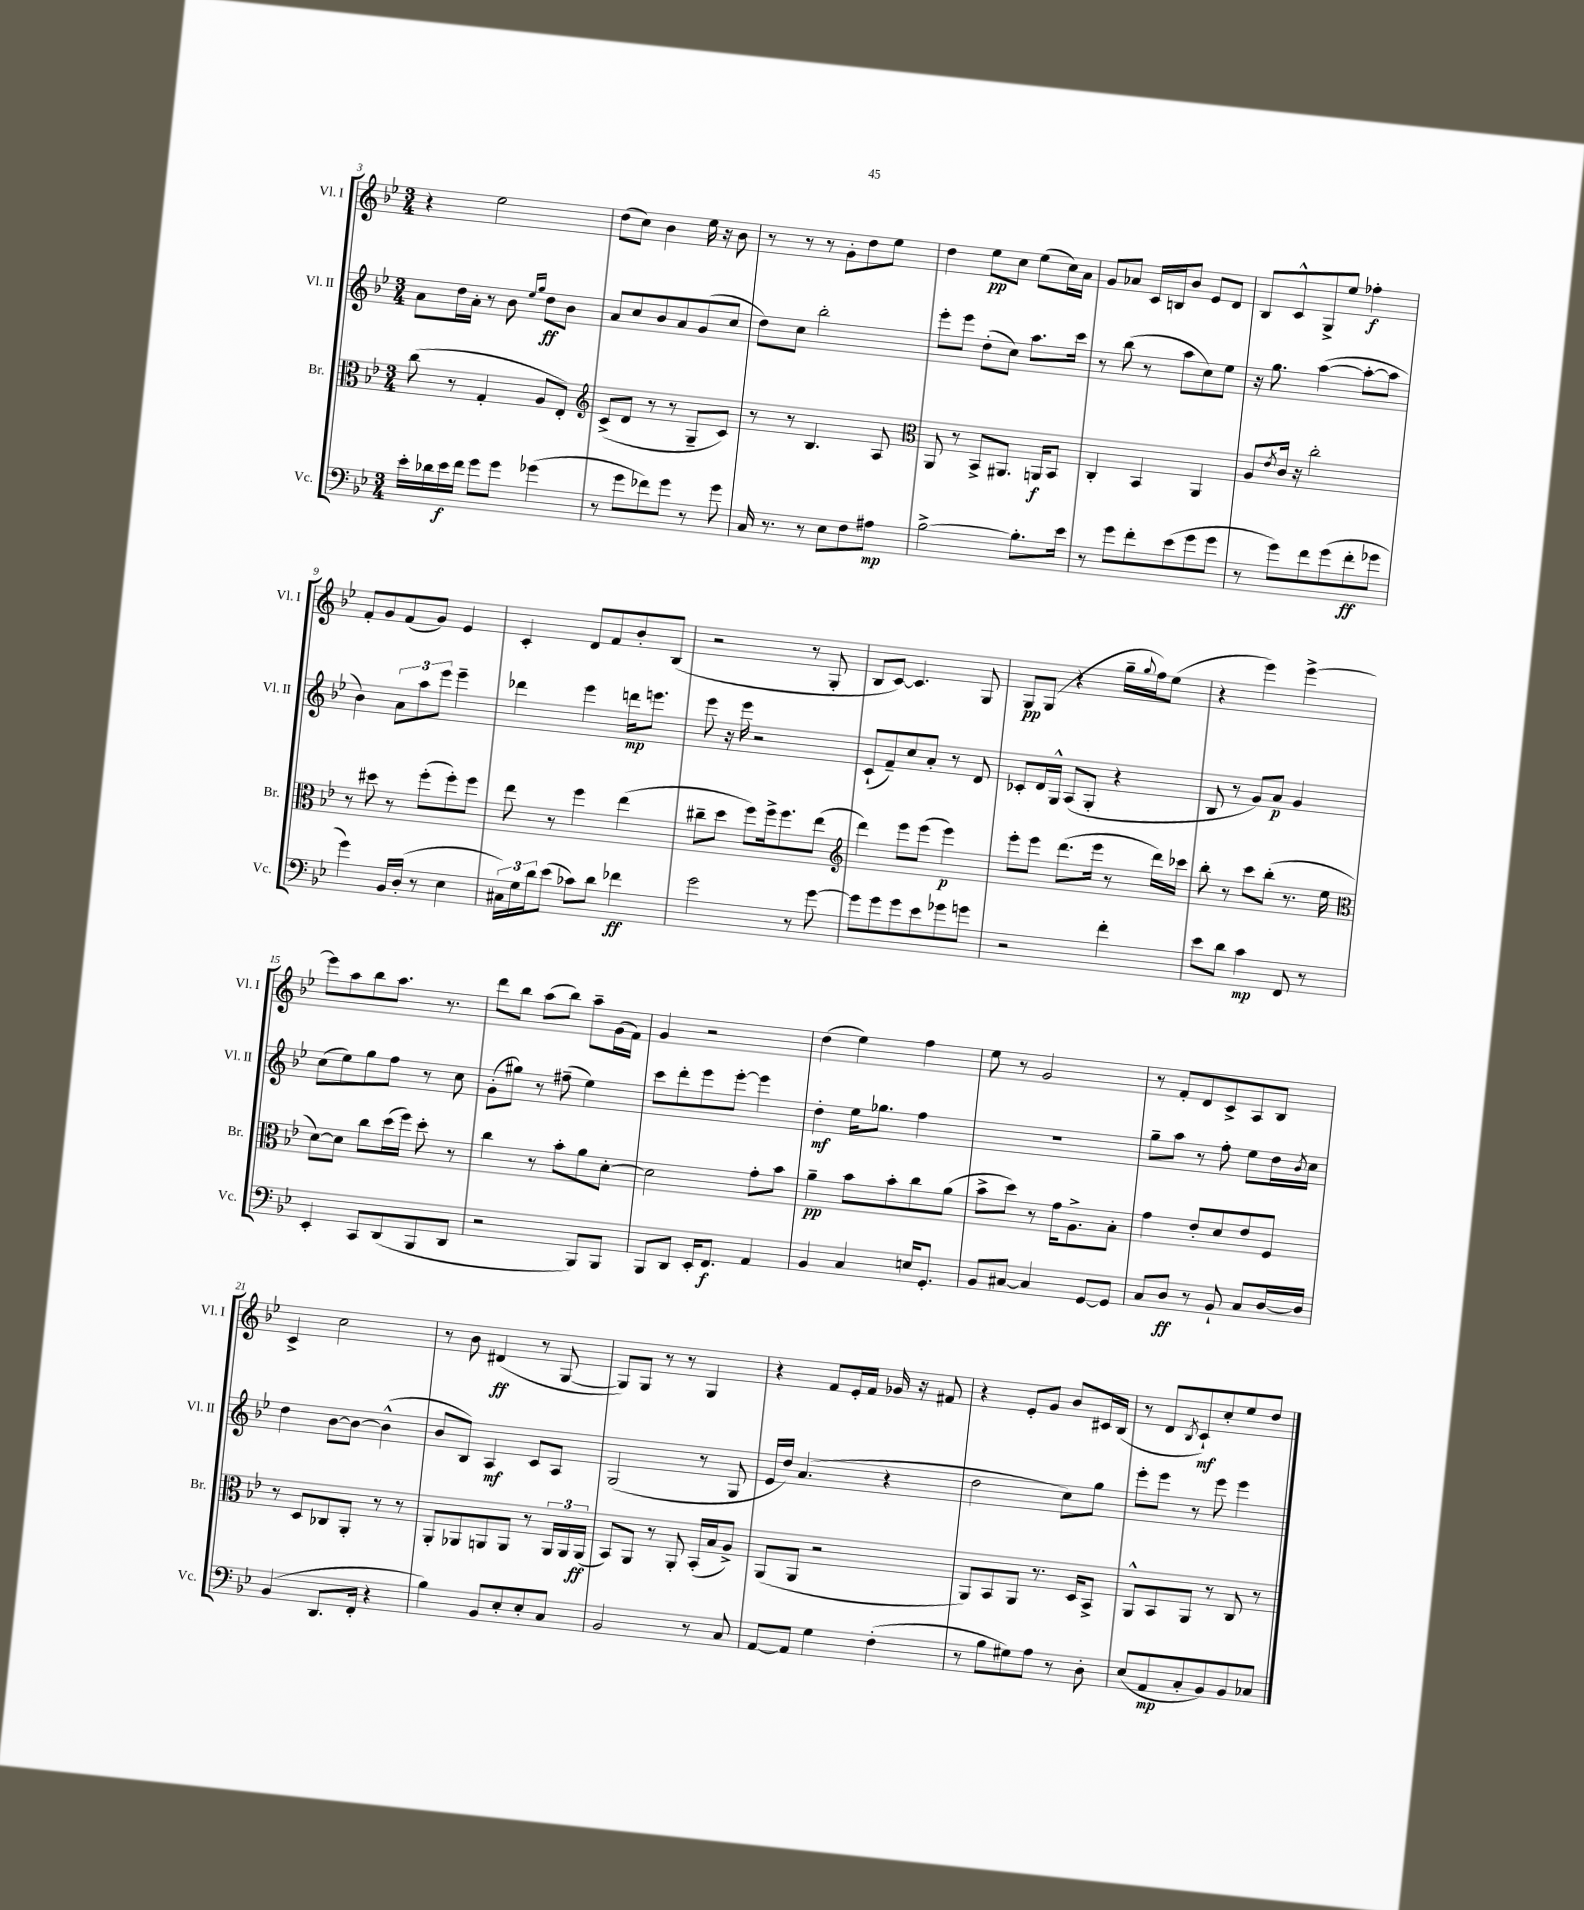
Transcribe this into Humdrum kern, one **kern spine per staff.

**kern	**kern	**kern	**kern
*staff4	*staff3	*staff2	*staff1
*clefF4	*clefC3	*clefG2	*clefG2
*k[b-e-]	*k[b-e-]	*k[b-e-]	*k[b-e-]
*M3/4	*M3/4	*M3/4	*M3/4
16e-'	(8cc	8a	4r
16d-	.	.	.
16e-	8r	16dd	.
16f	.	16a'	.
8g	4G'	8r	2ee-
8g	.	8b-	.
.	.	16qqee-	.
.	.	16qqgg	.
(4g-	8A	8dd	.
.	8E-')	8b-	.
=	=	=	=
*	*clefG2	*	*
8r	(8c^	8a	(8dd
8g	8d	8cc	8cc)
8f-)	8r	8b-	4b-
8g	8r	8a	.
8r	8G~	(8g	16ee-
.	.	.	16r
8g	8c)	8cc	8b-
=	=	=	=
16C	8r	8dd)	8r
8.r	.	.	.
.	8r	8cc	8r
8r	4.B-	2bb-'	8r
8E-	.	.	8g'
8F	.	.	8dd
8A#	8A	.	8ee-
=	=	=	=
*	*clefC3	*	*
[2B-^	8AA	8eee-'	4dd
.	8r	8eee-	.
.	8BB-^	(8dd'	8ee-
.	8.AA#	8cc)	8cc
8.B-']	.	8.aa	(8ee-
.	16AA	.	.
.	8BB-	.	16cc)
16e-	.	16ccc	16a
=	=	=	=
8r	4C'	8r	8g
8g	.	(8bb-	8a-
8f'	4BB-	8r	16c
.	.	.	16B
(8e-	.	8aa	8b-
8g	4AA	8cc)	8e-
8g	.	8ee-	8d
=	=	=	=
8r	8A	16r	8B-
.	.	8.gg	.
.	8qe-	.	.
8g)	16c	.	8c^^
.	16r	.	.
8f	2cc'	([4aa	8G^
(8g	.	.	8ee-
8f'	.	8aa'_	4ff-'
8g-	.	8aa]	.
=	=	=	=
4g)	8r	4b-)	8f'
.	8dd#	.	8g
16BB-	8r	12a	(8f
(16D'	.	.	.
.	.	12aa	.
8r	(8ff'	.	8g)
.	.	12eee-	.
4E-	8ff')	4eee-~	4e-
.	8ff	.	.
=	=	=	=
24C#)	8ee-	4ddd-	4c'
24G	.	.	.
24d	.	.	.
(8e-	8r	.	.
8c-)	4ff	4eee-	8d
8d	.	.	8f
4f-	(4ee-	16ddd	8b-'
.	.	8.eee	.
.	.	.	(8B-
=	=	=	=
2g	8cc#~	8eee-	2r
.	8dd	16r	.
.	.	16eee-	.
.	8ff)	2r	.
.	16ff^	.	.
.	8.ff	.	.
8r	.	.	8r
[8g	(8ee-	.	8G'
=	=	=	=
*	*clefG2	*	*
8g]	4ddd)	(8c`	8B-
8g	.	8f~)	[8c)
8g	8eee-	8cc	4.c]
8e-	(8eee-	8a'	.
8g-	4eee-)	8r	.
8g	.	8d	8G
=	=	=	=
2r	8eee-'	8c-'	8G
.	8eee-	16d	(8G
.	.	16G^^	.
.	(8.ddd	(8A	4r
.	.	8G'	.
.	16eee-	.	.
4f'	8r	4r	16gg~
.	.	.	8qqgg
.	.	.	16ff)
.	16ddd)	.	(8ee-
.	16ccc-	.	.
=	=	=	=
8e-	8bb-'	8B-	4r
8d	8r	8r	.
4c	8ccc	8g)	4eee-)
.	(8bb-'	8a	.
8FF	8.r	4g	[4eee-^
8r	.	.	.
.	16ee-	.	.
=	=	=	=
*	*clefC3	*	*
4EE-'	[8d)	(8cc	8eee-]
.	8d]	8ee-)	8aa
8CC	8cc	8gg	8bb-
(8DD	(16dd	8ff	8.aa
.	16ff)	.	.
8BBB-	8dd'	8r	.
.	.	.	8.r
8DD	8r	8cc	.
=	=	=	=
2r	4cc	(8g'	8ddd
.	.	8gg#)	8bb-
.	8r	8r	(8aa
.	8b-'	(8ff#~	8bb-)
8BBB-)	8a	4ee-)	8aa~
8BBB-	[8d'	.	(16g
.	.	.	16f)
=	=	=	=
8BBB-	2d]	8ccc	4g
8DD	.	8ddd'	.
16EE-'	.	8eee-	2r
8.FF	.	.	.
.	.	[8eee-'	.
4AA	8g'	4eee-]	.
.	8b-	.	.
=	=	=	=
4BB-	4a~	4dd'	(4dd
4C	8b-	16ee-	4ee-)
.	.	8.gg-	.
.	8b-'	.	.
16E	8cc	4ff	4ff
8.GG'	.	.	.
.	(8a	.	.
=	=	=	=
8BB-	8b-^	2.r	8ee-
[8C#	8dd)	.	8r
4C#]	8r	.	2g
.	16g	.	.
.	8.A^	.	.
[8GG	.	.	.
8GG]	8B-'	.	.
=	=	=	=
8C	4g	8gg~	8r
8D	.	8aa	8f'
8r	8e-'	8r	8d
8BB-`	8d	8ff'	8c^
8C	8e-	8ee-	8A
[16D	8F	16dd	8B-
.	.	8qb-	.
16D]	.	16cc	.
=	=	=	=
(4BB-	8r	4dd	4c^
.	8D	.	.
8.DD	8C-	[8b-	2cc
.	8AA'	8b-_	.
16FF'	.	.	.
4r	8r	(4b-^^]	.
.	8r	.	.
=	=	=	=
4B-)	8AA'	8b-	8r
.	8AA-	8B-)	8b-
8BB-	8AA	4A	(4d#
8E-'	8AA	.	.
8E-'	8r	8c	8r
8C	24AA	8A	[8G
.	24AA	.	.
.	(24AA	.	.
=	=	=	=
2BB-	8BB-)	(2G	8G])
.	8AA	.	8G
.	8r	.	8r
.	8AA'	.	8r
8r	(16BB-'	8r	4G
.	16B-	.	.
8C	8A^)	8G	.
=	=	=	=
[8AA	(8AA	16e-	4r
.	.	16dd)	.
8AA]	8AA	(4.a	.
4G	2r	.	8f
.	.	.	16e-'
.	.	.	16f
(4F'	.	4r	16g-
.	.	.	16r
.	.	.	8f#
=	=	=	=
8r	8AA)	2dd	4r
8B-	8BB-	.	.
8G#)	8AA	.	8e-'
8A	8.r	.	8g
8r	.	8cc)	8b-
.	16D	.	.
8D'	8BB-^	8gg	16c#
.	.	.	(16B-
=	=	=	=
(8E-	8AA^^	8eee-'	8r
8AA	8BB-	8eee-	8d
.	.	.	8qB-
8C'	8AA	8r	8c`)
8BB-)	8r	8eee-	8cc'
8BB-	8C	4eee-	8ee-
8C-	8r	.	8dd
==	==	==	==
*-	*-	*-	*-
